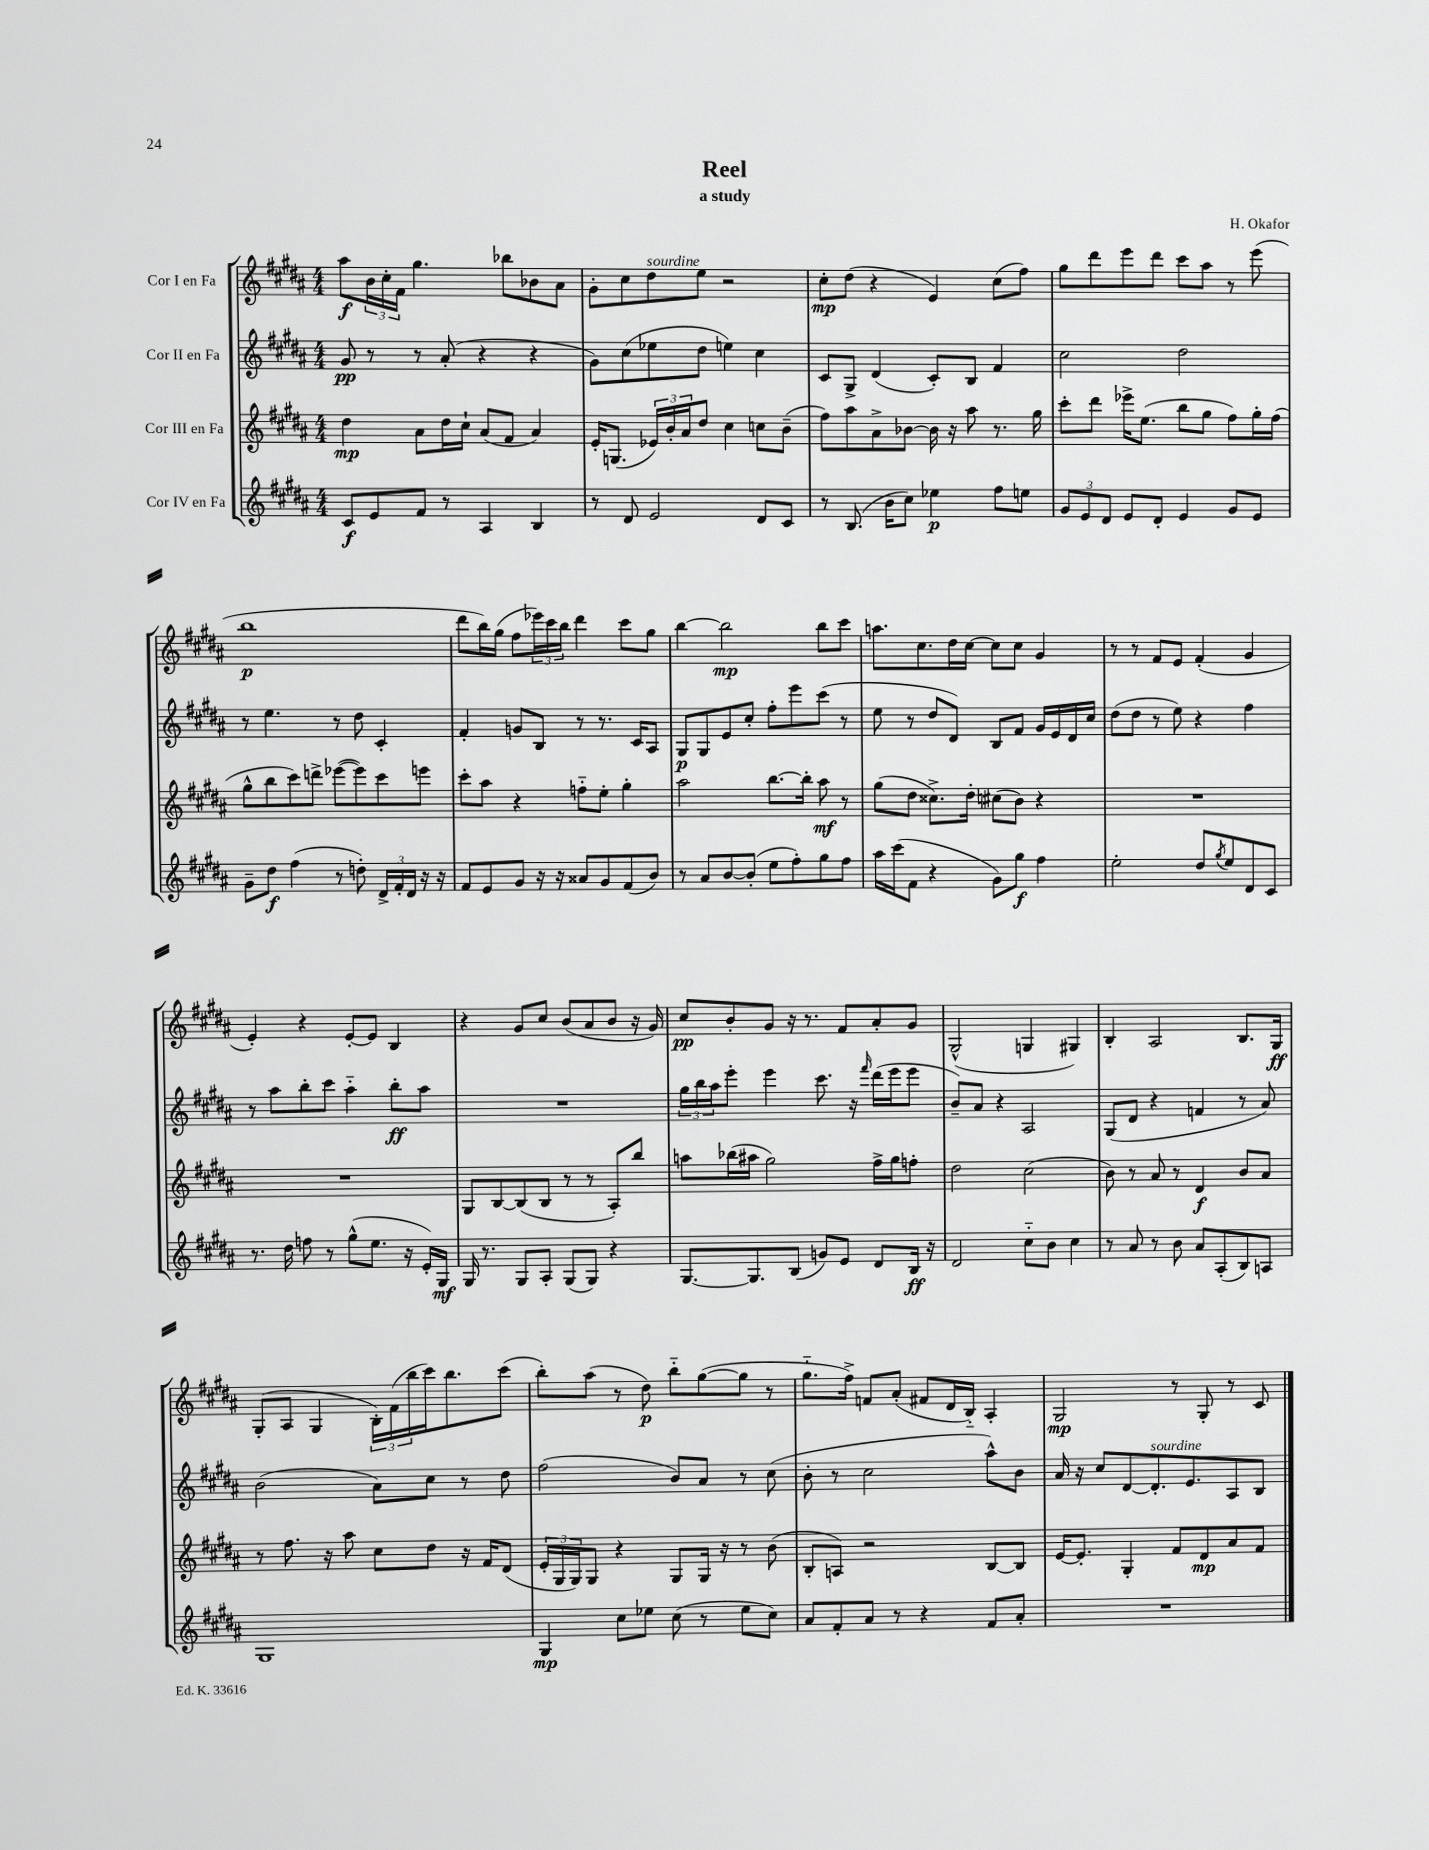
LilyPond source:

\header { title = "Reel" composer = "H. Okafor" subtitle = "a study" }
<<
\new StaffGroup <<
\new Staff = "s0" \with { instrumentName = "Cor I en Fa" } {
    \clef treble \key b \major \numericTimeSignature \time 4/4
    ais''8\f \tuplet 3/2 { b'16 cis''16-. fis'16 } gis''4. bes''8 bes'8 ais'8 |
    gis'8-. cis''8 dis''8^\markup { \italic "sourdine" } e''8 r2 |
    cis''8-.\mp dis''8( r4 e'4) cis''8( fis''8) |
    gis''8 dis'''8 e'''8 dis'''8 cis'''8 ais''8 r8 e'''8( |
    b''1\p |
    dis'''8 b''16) gis''16( fis''8 \tuplet 3/2 { ees'''16) cis'''16 b''16 } dis'''4 cis'''8 gis''8 |
    b''4~ b''2\mp b''8 cis'''8 |
    a''8. cis''8. dis''16 cis''16~ cis''8 cis''8 gis'4 |
    r8 r8 fis'8 e'8 fis'4-.( gis'4 |
    e'4-.) r4 e'8~-. e'8 b4 |
    r4 gis'8 cis''8 b'8( ais'8 b'8 r16 gis'16) |
    cis''8\pp b'8-. gis'8 r16 r8. fis'8 ais'8-. gis'8 |
    gis2-^( g4 gis4) |
    b4-. ais2 b8. gis16\ff |
    gis8-.( ais8 gis4 \tuplet 3/2 { b16-.) fis'16( b''16 } cis'''16) b''8. cis'''8( |
    b''8-.) ais''8( r8 dis''8\p) b''8-_ gis''8~( gis''8 r8 |
    gis''8.-_ fis''16->) f'8 ais'8-.( fis'8 dis'16 b16-_) ais4-. |
    gis2\mp r8 gis8-. r8 cis'8 \bar "|." |
}
\new Staff = "s1" \with { instrumentName = "Cor II en Fa" } {
    \clef treble \key b \major \numericTimeSignature \time 4/4
    gis'8\pp r8 r8 ais'8-.( r4 r4 |
    gis'8) cis''8( ees''8 dis''8 e''4) cis''4 |
    cis'8 gis8-> dis'4( cis'8-.) b8 fis'4 |
    cis''2 dis''2 |
    r8 e''4. r8 dis''8 cis'4-. |
    fis'4-. g'8 b8 r8 r8. cis'16 ais8 |
    gis8\p gis8 e'8 cis''8-. fis''8-. e'''8 cis'''8( r8 |
    e''8 r8 dis''8 dis'8) b8 fis'8 gis'16 e'16 dis'16 cis''16 |
    dis''8( dis''8 r8 e''8) r4 fis''4 |
    r8 ais''8 b''8-. cis'''8 ais''4-_ b''8-.\ff ais''8 |
    R1 |
    \tuplet 3/2 { gis''16 b''16 ais''16 } e'''8-. e'''4 cis'''8. r16 \grace { fis'''16 } dis'''16( e'''16 e'''8 |
    b'8--) ais'8 r4 ais2 |
    gis8( dis'8 r4 f'4 r8 ais'8) |
    b'2( ais'8) cis''8 r8 dis''8 |
    fis''2( b'8) ais'8 r8 cis''8( |
    b'8-. r8 cis''2 ais''8-^) b'8 |
    ais'16 r16 cis''8 dis'8~ dis'8.-.^\markup { \italic "sourdine" } e'8. ais8 b8 \bar "|." |
}
\new Staff = "s2" \with { instrumentName = "Cor III en Fa" } {
    \clef treble \key b \major \numericTimeSignature \time 4/4
    dis''4\mp ais'8 dis''16 cis''16-! ais'8( fis'8 ais'4) |
    e'16-. g8.( \tuplet 3/2 { ees'16) b'16-. ais'16 } dis''8 cis''4 c''8 b'8--( |
    fis''8) ais''8 ais'8-> bes'8~ bes'16 r16 ais''8 r8. gis''16 |
    cis'''8-. dis'''8 ees'''16-> e''8.( b''8 gis''8 fis''8) gis''16-. fis''16( |
    gis''8-^ b''8 cis'''8) d'''8-> ees'''8~( ees'''8) cis'''8 e'''8 |
    cis'''8-. ais''8 r4 f''8-_ e''8-. gis''4-. |
    ais''2 b''8.~ b''16-. ais''8\mf r8 |
    gis''8( dis''8 cisis''8.->) dis''16-. cis''8( b'8) r4 |
    R1 |
    R1 |
    gis8 b8~ b8( b8 r8 r8 ais8-.) b''8 |
    a''8 bes''16( ais''16 gis''2) fis''16-> gis''16 f''8-. |
    dis''2 cis''2( |
    b'8) r8 ais'8 r8 dis'4\f b'8 ais'8 |
    r8 fis''8. r16 ais''8 cis''8 dis''8 r16 fis'16 dis'8( |
    \tuplet 3/2 { e'16-. gis16 gis16) } gis8 r4 gis8 gis16 r16 r8 b'8( |
    b8-. a8) r2 b8~ b8 |
    e'16~ e'8.-. gis4-. fis'8 dis'8\mp ais'8 fis'8 \bar "|." |
}
\new Staff = "s3" \with { instrumentName = "Cor IV en Fa" } {
    \clef treble \key b \major \numericTimeSignature \time 4/4
    cis'8\f e'8 fis'8 r8 ais4 b4 |
    r8 dis'8 e'2 dis'8 cis'8 |
    r8 b8.( b'16 cis''8) ees''4\p fis''8 e''8 |
    \tuplet 3/2 { gis'8 e'8 dis'8 } e'8 dis'8-. e'4 gis'8 e'8 |
    gis'8-- dis''8\f fis''4( r8 d''8-.) \tuplet 3/2 { dis'16-> fis'16-. dis'16 } r16 r16 |
    fis'8 e'8 gis'8 r16 r16 aisis'8 gis'8 fis'8( b'8) |
    r8 ais'8 b'8~ b'8-.( e''8 fis''8-.) gis''8 fis''8 |
    ais''16 cis'''16( fis'8 r4 gis'8) gis''8\f fis''4 |
    e''2-. dis''8 \acciaccatura { gis''8 } e''8 dis'8 cis'8 |
    r8. dis''16 f''8 r8 gis''8-^( e''8. r16 e'16-.) gis16\mf |
    gis16 r8. gis8 ais8-. gis8( gis8) r4 |
    gis8.~ gis8. b8( g'8) e'8 dis'8 b16\ff r16 |
    dis'2 cis''8-_ b'8 cis''4 |
    r8 ais'8 r8 b'8 ais'8 ais8-.( b8) a8 |
    gis1 |
    gis4\mp cis''8 ees''8 cis''8( r8 ees''8 cis''8) |
    ais'8 fis'8-. ais'8 r8 r4 fis'8 ais'8-. |
    R1 \bar "|." |
}
>>
>>
\layout { \context { \Score \remove "Bar_number_engraver" } }
